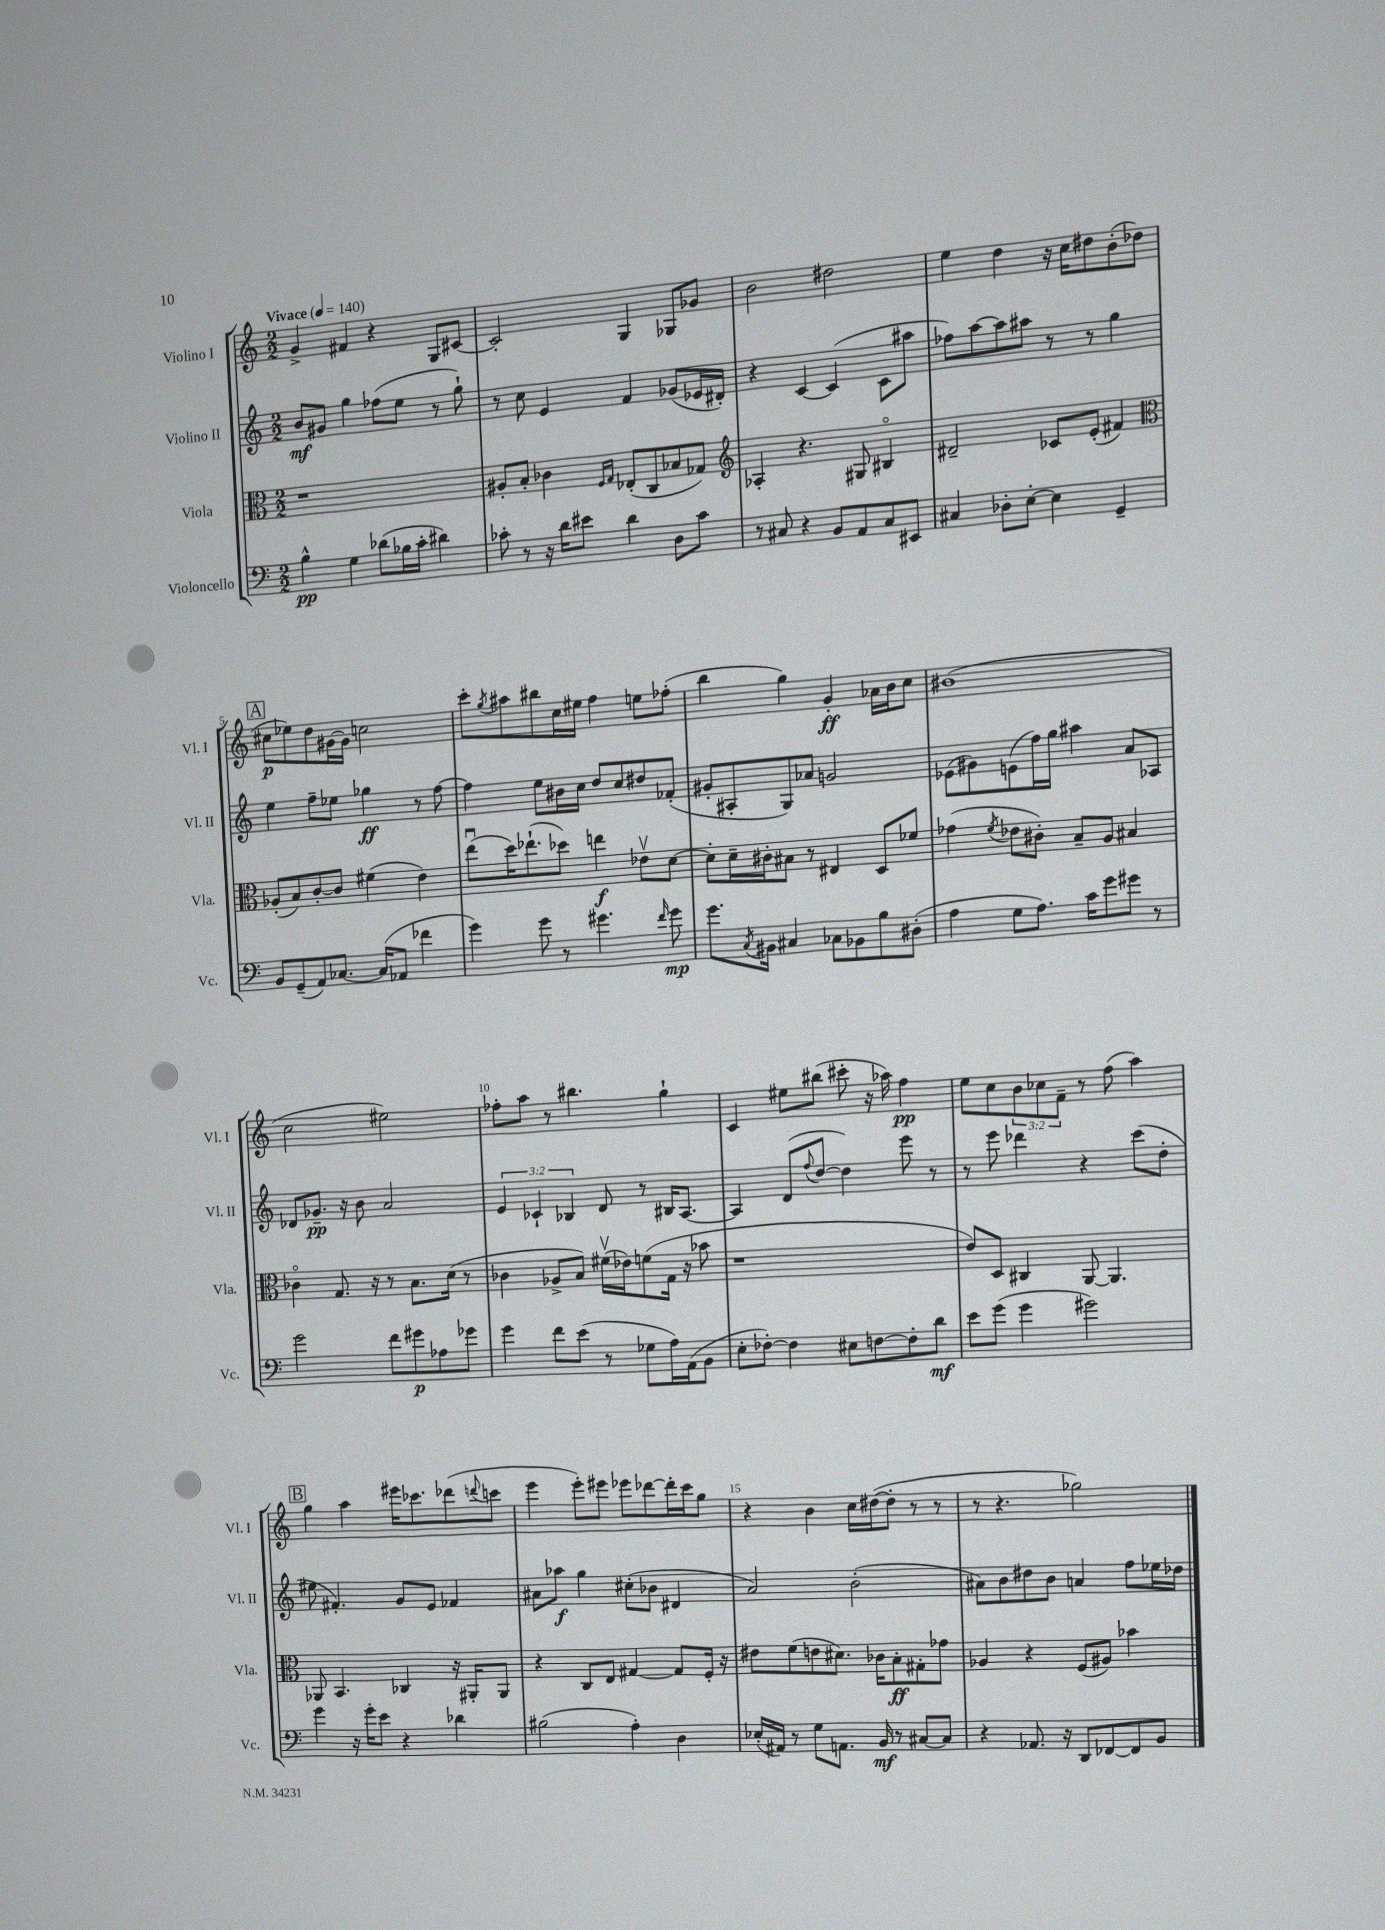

**kern	**kern	**kern	**kern
*staff4	*staff3	*staff2	*staff1
*clefF4	*clefC3	*clefG2	*clefG2
*k[]	*k[]	*k[]	*k[]
*M2/2	*M2/2	*M2/2	*M2/2
*MM140	*MM140	*MM140	*MM140
4B^^	1r	8b	4g^
.	.	8g#	.
4G	.	4gg	4f#
(8d-	.	(8ff-	4r
16B-	.	8ee	.
16c'	.	.	.
4d#)	.	8r	8G
.	.	8gg`)	[8c#
=	=	=	=
8c-'	8A#'	8r	2c#']
8r	8B'	8cc	.
16r	4c-	4e	.
16d	.	.	.
8e#	.	.	.
.	16qqF	.	.
.	16qqG	.	.
4d	(8E-'	4f	4G
.	8C	.	.
8D	8B-	(8g-	8G-
8c-	8G-)	16e-	8g-
.	.	16d#')	.
=	=	=	=
*	*clefG2	*	*
8r	4A-'	4r	2b
8C#	.	.	.
4r	4.r	[4c	.
8BB	.	(4c]	2dd#
8AA	8G#	.	.
8C#	4B#o	8c	.
8EE#	.	8aa#	.
=	=	=	=
4C#	2d#~	8ff-)	4ee
.	.	[8aa	.
8D-'	.	8aa]	4dd
[8E'	.	8aa#	.
4E]	8c-	8r	16r
.	.	.	16cc
.	(8e'	8r	8dd#
4GG~	4f#)	4gg	(8b'
.	.	.	8dd-
=	=	=	=
*	*clefC3	*	*
8BB	(8A-'	4ee	8cc#
(8GG~	8B)	.	8ee-)
8AA)	[8c'	8ff~	8dd
[8.C-	8c]	8ee-	[16g#
.	.	.	16g#]
.	(4f#	4gg-	2cc
(16C-]	.	.	.
8AA-	.	.	.
4f-	4e)	8r	.
.	.	[8ff	.
=	=	=	=
4g)	(8eeu	4ff]	8ccc'
.	.	.	8qgg
.	16dd)	.	8aa#
.	(8.ee-`	.	.
8g	.	8ee	8bb#
8r	8dd-)	16b#	16cc
.	.	16cc	16ee#
4.g#	4ee	8dd	4ff
.	.	8cc	.
.	8e-v	8dd#	8ee
16qqf	.	.	.
8g#	[8d	(8f-'	(8ff-'
=	=	=	=
8.g	8d']	8g#'	4bb
.	16d~	8A#'	.
8qC	.	.	.
16BB#	16c#'	.	.
4C#	8B#	8G)	4gg)
.	8r	8a-	.
8C-	4E#	2g	4g'
8BB-	.	.	.
8B	8D	.	16a-
.	.	.	16b
(8D#'	8f-	.	8cc
=	=	=	=
4A	(4g-	(8e-	(1b#
.	.	8g#)	.
.	8qf	.	.
8G	8e-	(8e	.
8.A)	8c#')	16ff)	.
.	.	16gg	.
.	8B~	4aa#	.
16c	.	.	.
8g	8A	.	.
8g#	4B#	8a	.
8r	.	8A-	.
=	=	=	=
2g	4c-o	8d-	2cc
.	.	8.g-~	.
.	8.G	.	.
.	.	16r	.
.	.	8b	.
.	16r	.	.
8f	8r	2a	2ee#)
8g#	8.B	.	.
8A-	.	.	.
.	(16d	.	.
8g-	8r	.	.
=	=	=	=
4g	4c-	6e	8ff-'
.	.	.	8aa
.	.	6c-`	.
8f	8A-^	.	8r
.	.	6B-	.
(8e	8B)	.	4.bb#
8r	(16f#v	8d	.
.	16e-)	.	.
8G-	(8f	8r	.
16A)	16G	16B#	4gg`
(16AA	16r	[8.A	.
8BB	8b-	.	.
=	=	=	=
8E'	1r	4A]	4c
[8F-')	.	.	.
4F-]	.	(8d	8ee#
.	.	8qqff	.
.	.	[8dd	(8bb#
8E#	.	4dd])	8ccc#'
[8F	.	.	16r
.	.	.	16aa-)
8F']	.	8eee	4ff
8d	.	8r	.
=	=	=	=
8e	8e)	8r	8ee
(8g	8D	8eee	8cc
4g	4C#	4ddd-	12b
.	.	.	12cc-
.	.	.	12f~
2g#)	[8AA	4r	8r
.	4.AA]	.	(8ff
.	.	(8ccc	4aa)
.	.	8dd'	.
=	=	=	=
4g	8AA-	8ee#	4gg
.	4.BB	4.f#')	.
16r	.	.	4aa
16g'	.	.	.
8e	.	.	.
4r	4C-	8g	16eee#
.	.	.	8.ccc-
.	.	8e	.
4d-	16r	4f-	(8ddd-
.	16AA#'	.	.
.	.	.	8qqddd
.	8AA#	.	8ccc
=	=	=	=
(2B#	4r	8a#	4eee
.	.	8aa-	.
.	8C	4gg	8eee')
.	8E	.	8eee#
4A')	[4G#	(8cc#'	8eee-
.	.	8b-	[8ddd-
4D	8G#]	4d#	16ddd-']
.	.	.	16ccc
.	16F'	.	8gg
.	16r	.	.
=	=	=	=
(16E-'	8e#	2a)	4r
16AA#)	.	.	.
8r	(8f	.	.
8G	8e	.	4b
8.AA	8.d#)	.	.
.	.	(2b'	16cc
16BB	16c-	.	([16dd#
8r	8B'	.	8dd#']
[8C#	8G#'	.	8r
8C#]	8g-	.	8r
=	=	=	=
4r	4A-	8a#)	8r
.	.	8b	4.r
8.AA-	4r	8dd#	.
.	.	8b	.
16r	.	.	.
8DD	(8F	4a	2gg-)
[8FF-	8A#)	.	.
8FF-]	4b-	8ff	.
8BB	.	16ee-	.
.	.	16dd-	.
==	==	==	==
*-	*-	*-	*-
